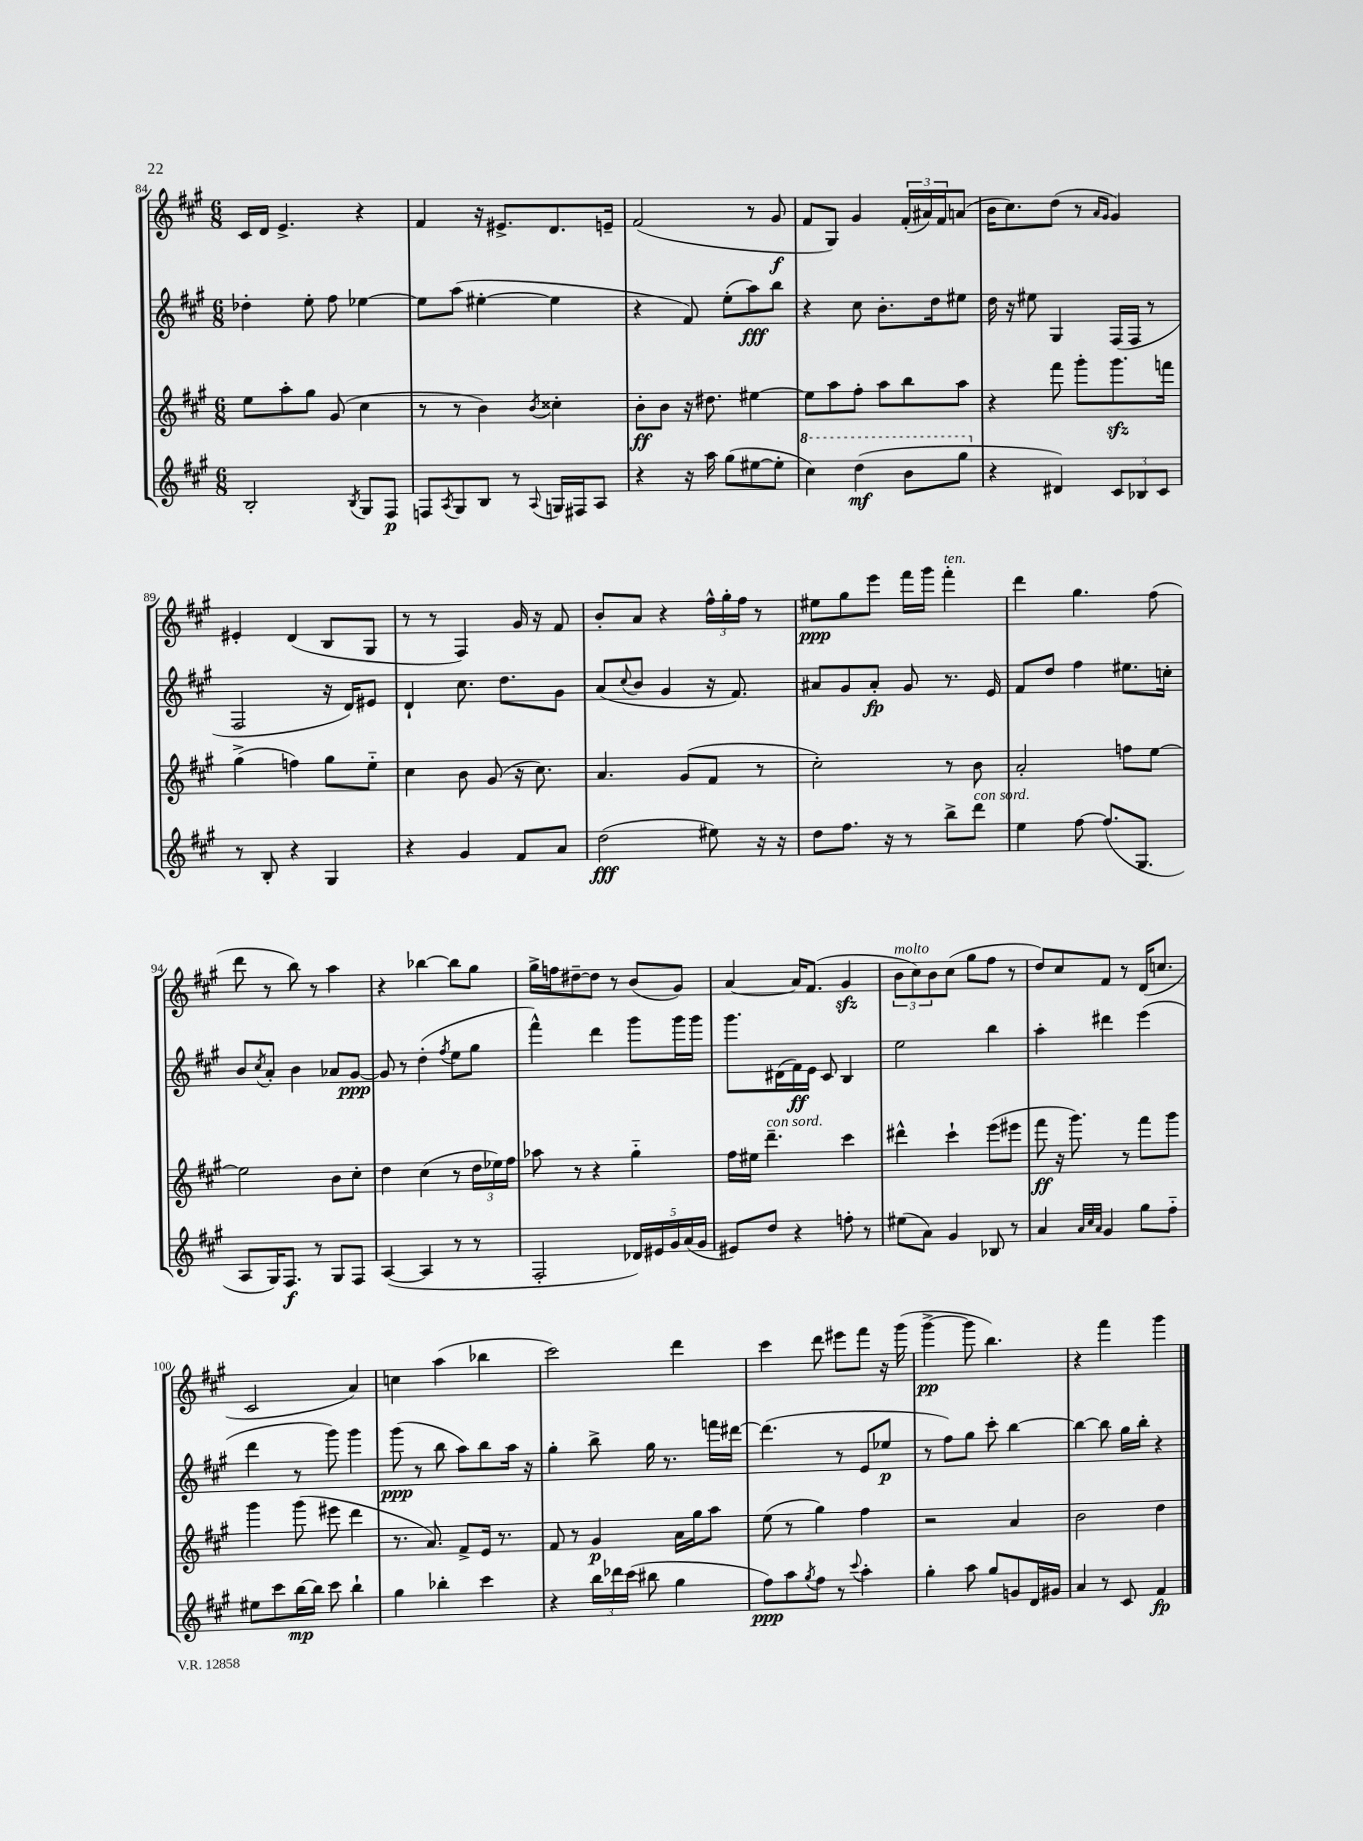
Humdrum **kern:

**kern	**kern	**kern	**kern
*staff4	*staff3	*staff2	*staff1
*clefG2	*clefG2	*clefG2	*clefG2
*k[f#c#g#]	*k[f#c#g#]	*k[f#c#g#]	*k[f#c#g#]
*M6/8	*M6/8	*M6/8	*M6/8
2B'	8ee	4dd-'	16c#
.	.	.	16d
.	8aa'	.	4.e^
.	8gg#	8ee'	.
.	(8g#	8ff#	.
8qB	.	.	.
8G#	4cc#	[4ee-	4r
8F#	.	.	.
=	=	=	=
8F	8r	8ee-]	4f#
8qA	.	.	.
8G#	8r	(8aa	.
8B	4b)	[4ee#'	16r
.	.	.	8.e#^
8r	.	.	.
8qqA	8qb	.	.
16G	4cc##'	4ee#]	8.d
16F#	.	.	.
8A	.	.	.
.	.	.	16e~
=	=	=	=
4r	8b'	4r	(2f#
.	8b	.	.
16r	16r	8f#)	.
16aa	8.dd#	.	.
(8gg#	.	(8ee'	.
[8ee#	[4ee#	8aa)	8r
8ee#']	.	8bb	8g#
=	=	=	=
4ccc#)	8ee#]	4r	8f#
.	8aa	.	8G#)
(4ddd	8ff#'	8cc#	4g#
.	8aa	8.b'	.
8bb	8bb	.	(24f#'
.	.	.	24a#)
.	.	16dd	.
.	.	.	24f#
8ggg#	8aa	8ee#	(8a
=	=	=	=
4r	4r	16dd	16b
.	.	16r	8.cc#)
.	.	8ee#	.
4d#)	8fff#	4G#	(8dd
.	8ggg#'	.	8r
.	.	.	16qqa
.	.	.	16qqg#
12c#	8.ggg#	(16F#	4g#)
.	.	16F#	.
12B-	.	.	.
.	.	8r	.
12c#	.	.	.
.	16fff	.	.
=	=	=	=
8r	(4gg#^	2F#	4e#'
8B'	.	.	.
4r	4ff)	.	(4d
4G#	8gg#	16r	8B
.	.	16d)	.
.	8ee'~	8e#	8G#
=	=	=	=
4r	4cc#	4d`	8r
.	.	.	8r
4g#	8b	8.cc#	4F#)
.	(8g#	.	.
.	.	8.dd	.
8f#	16r	.	16g#
.	8.cc#)	.	16r
8a	.	8g#	8f#
=	=	=	=
(2dd	4.a	(8a	8b'
.	.	8qqcc#	.
.	.	8b	8a
.	.	4g#	4r
.	(8g#	.	.
8ee#)	8f#	16r	24ff#^^
.	.	.	24gg#'
.	.	8.f#)	.
.	.	.	24ff#
16r	8r	.	8r
16r	.	.	.
=	=	=	=
8dd	2cc#')	8a#	8ee#
8.ff#	.	8g#	8gg#
.	.	8a#'	8eee
16r	.	.	.
8r	.	8g#	16fff#
.	.	.	16ggg#
8bb^	8r	8.r	4fff#'
8ddd	8b	.	.
.	.	16e	.
=	=	=	=
4ee	2a'	8f#	4ddd
.	.	8dd	.
[8ff#	.	4ff#	4.gg#
(8.ff#]	.	.	.
.	8ff	8.ee#	.
8.G#	.	.	.
.	[8ee	.	(8ff#
.	.	16cc'	.
=	=	=	=
8A	2ee]	8b	8ddd
.	.	8qcc#	.
16G#)	.	8a'	8r
8.F#	.	.	.
.	.	4b	8bb)
8r	.	.	8r
8G#	8b	8a-	4aa
8F#	8cc#'	[8g#	.
=	=	=	=
([4A	4dd	8g#]	4r
.	.	8r	.
4A]	(4cc#	(4dd'	[4bb-
.	.	8qff#	.
8r	8r	8ee	8bb-]
8r	24dd	8gg#	8gg#
.	24ee-)	.	.
.	24ff#	.	.
=	=	=	=
2F#'	8aa-	4fff#^^)	16gg#^
.	.	.	16ff
.	8r	.	[8dd#~
.	4r	4ddd	8dd#]
.	.	.	8r
20d-)	4gg#'~	8ggg#	(8b
20e#	.	.	.
20g#	.	.	.
.	.	16ggg#	8g#)
(20a	.	.	.
.	.	16ggg#	.
20g#	.	.	.
=	=	=	=
8e#)	16ff#	8.ggg#	[4a
.	16ee#	.	.
8dd	4.ddd~	.	.
.	.	(16d#	.
4r	.	16f#)	16a]
.	.	16e	(8.f#
.	.	8c#	.
8ff'	4ccc#	4B	4g#
8r	.	.	.
=	=	=	=
(8ee#	4ddd#^^	2ee	12b
.	.	.	12cc#)
8a)	.	.	.
.	.	.	12b
4g#	4ccc#`	.	(8cc#
.	.	.	8gg#
8B-	(8eee	4bb	8ff#
8r	8eee#	.	8r
=	=	=	=
4a	8fff#	4aa'	8dd)
.	16r	.	8cc#
.	8.ggg#)	.	.
32qqa	.	.	.
32qqcc#	.	.	.
32qqa	.	.	.
4g#	.	4ddd#	8f#
.	8r	.	8r
8gg#	8fff#	(4eee	(16d
.	.	.	8.cc
8ff#'~	8ggg#	.	.
=	=	=	=
8ee#	4ggg#	4ddd	2c#
8ccc#	.	.	.
[16bb	(8ggg#	8r	.
16bb]	.	.	.
8ccc#	8eee#	8ggg#)	.
4bb`	4ddd	4ggg#	4a)
=	=	=	=
4gg#	8.r	(8ggg#	4cc
.	.	8r	.
.	8.a)	.	.
4bb-'	.	8bb	(4aa
.	8f#^	8aa)	.
4ccc#	16e	8bb	4bb-
.	8.r	.	.
.	.	16aa	.
.	.	16r	.
=	=	=	=
4r	8f#	4gg#'	2ccc#)
.	8r	.	.
24bb	4g#	8bb^	.
24ddd-	.	.	.
(24ccc#	.	.	.
8bb#	.	16gg#	.
.	.	8.r	.
4gg#	16a	.	4ddd
.	16gg#	.	.
.	8aa	16fff	.
.	.	[16ddd#	.
=	=	=	=
8ff#)	(8ee	(4.ddd#]	4ccc#
8aa	8r	.	.
8qgg#	.	.	.
8ff#	4gg#)	.	8ddd
8r	.	8r	8eee#
8qqccc#	.	.	.
4aa'	4ff#	8e	8fff#
.	.	8ee-	16r
.	.	.	(16ggg#
=	=	=	=
4gg#'	2r	8r	[4ggg#^
.	.	8ff#)	.
8aa	.	8gg#	8ggg#]
8gg#	.	8ccc#'	4.bb)
8g	4a	[4bb	.
16d	.	.	.
16g#	.	.	.
=	=	=	=
4a	2b	4bb_	4r
8r	.	8bb]	4fff#
8c#	.	16gg#	.
.	.	16bb'	.
4f#	4dd	4r	4ggg#
==	==	==	==
*-	*-	*-	*-
